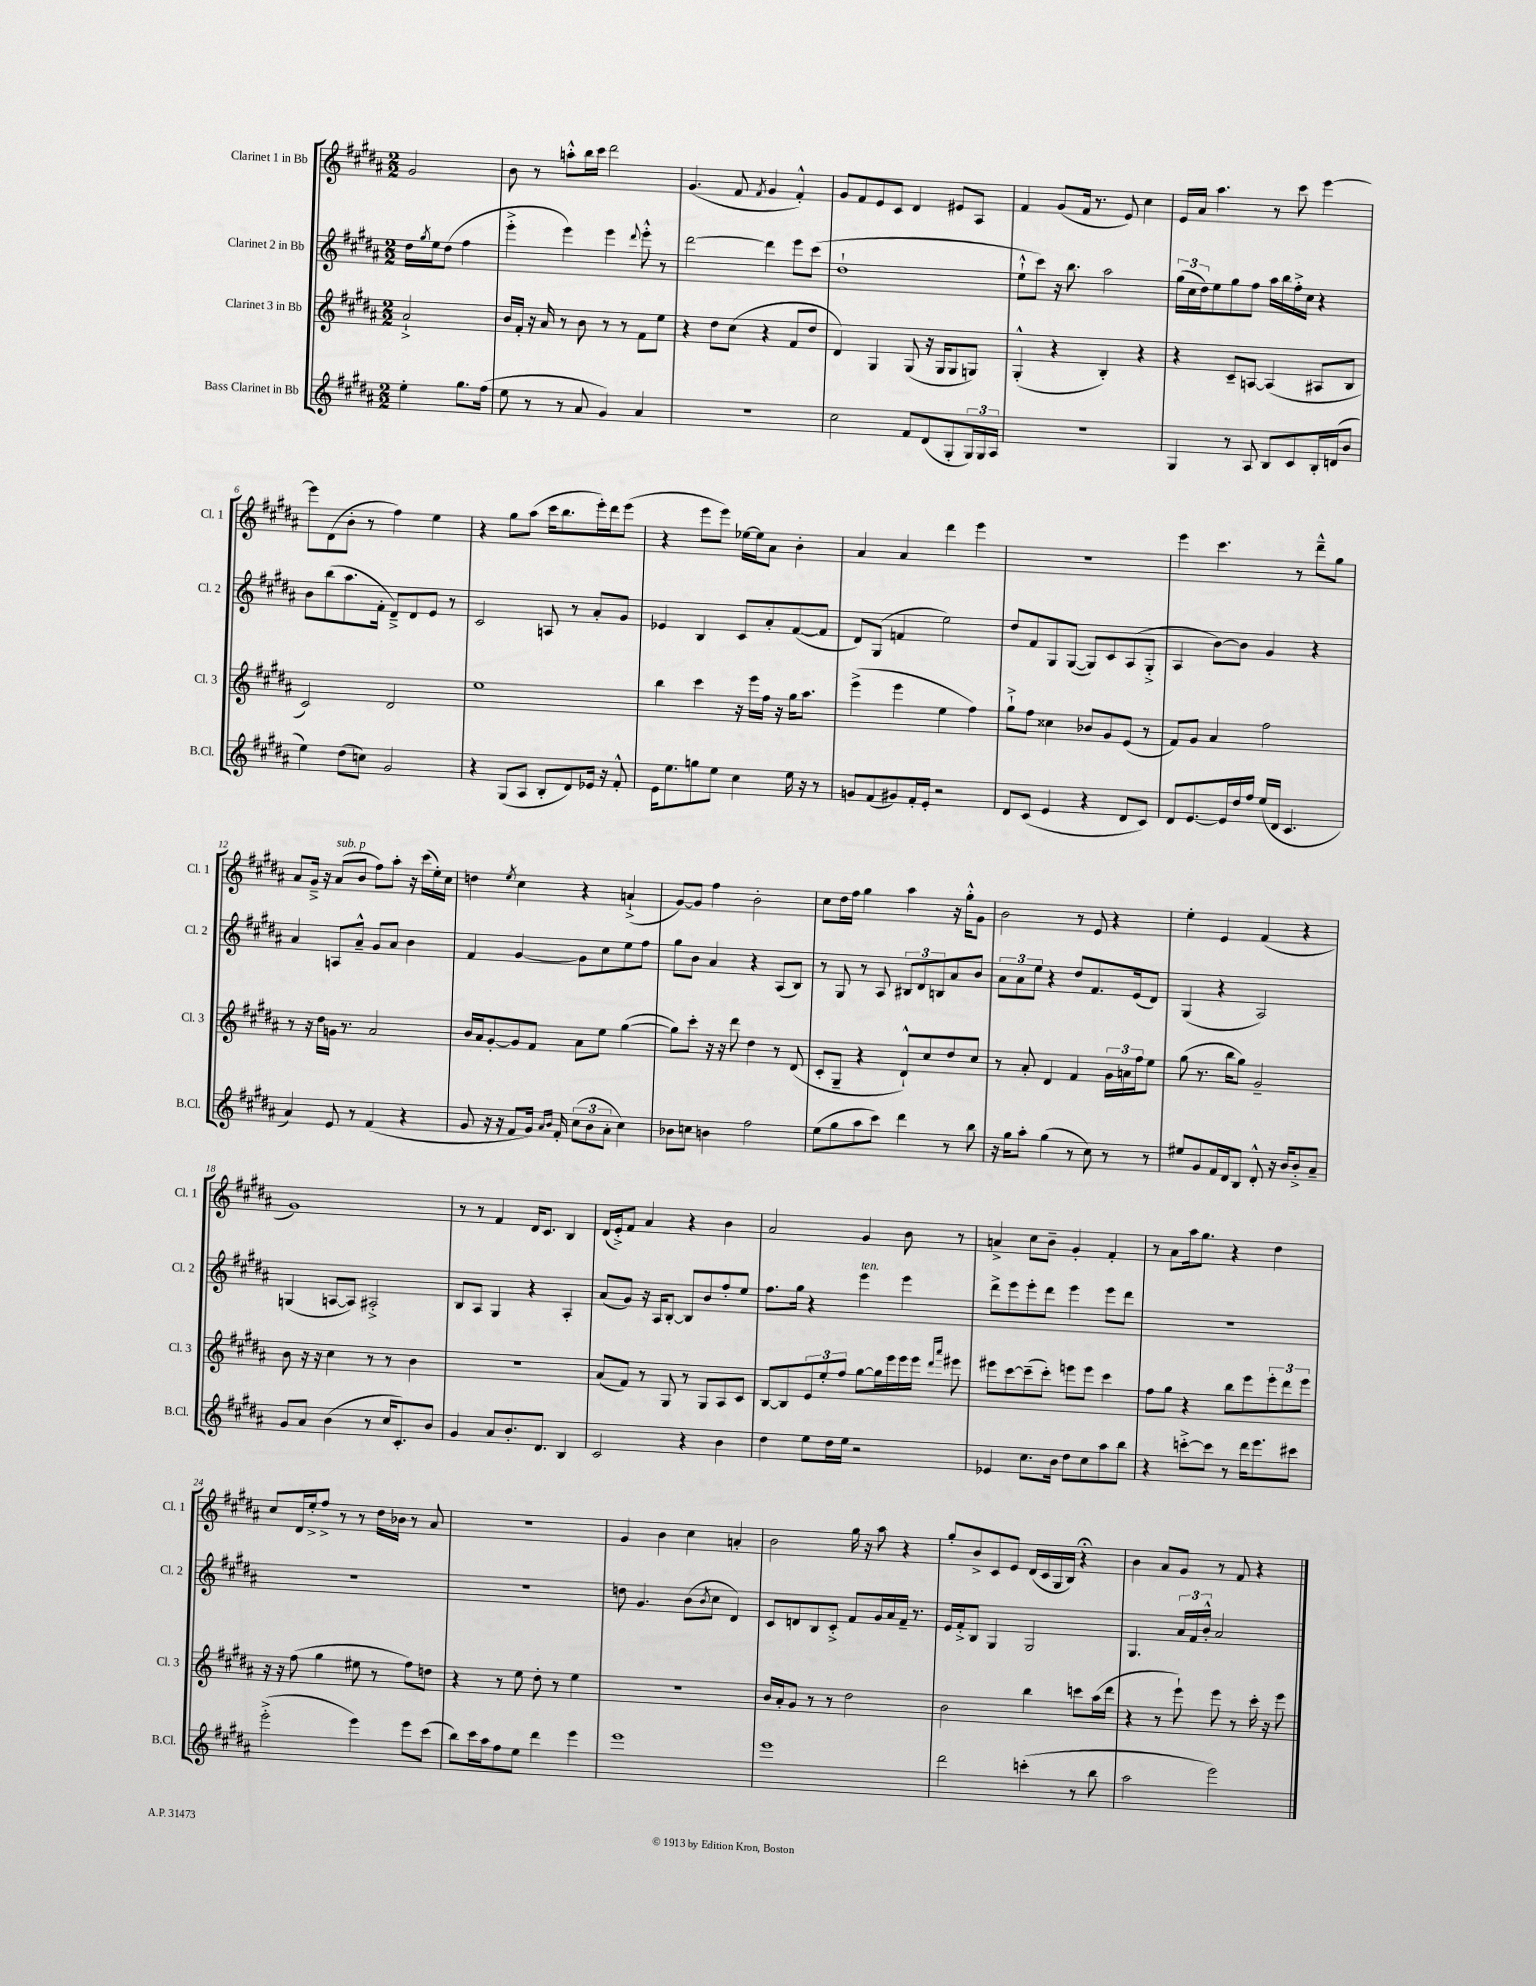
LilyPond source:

<<
\new StaffGroup <<
\new Staff = "s0" \with { instrumentName = "Clarinet 1 in Bb" shortInstrumentName = "Cl. 1" } {
    \clef treble \key b \major \numericTimeSignature \time 2/2 \partial 2
    gis'2 |
    b'8 r8 a''8-.-^ b''16 cis'''16 dis'''2 |
    gis'4.( fis'8 \acciaccatura { fis'8 } gis'4 fis'4-.-^) |
    gis'8 fis'8 e'8 cis'8 dis'4 eis'8 ais8 |
    fis'4 gis'8( fis'16 r8. e'8) cis''4 |
    e'16 ais'16 ais''4. r8 cis'''8 e'''4~ |
    e'''8 dis'8( b'8-. r8 fis''4) e''4 |
    r4 gis''8 ais''8( cis'''16 b''8. e'''16-.) dis'''16 e'''8( |
    r4 e'''8 e'''8) ees''16~ ees''16 ais'8 b'4-. |
    ais'4 ais'4 dis'''4 e'''4 |
    R1 |
    e'''4 cis'''4. r8 dis'''8---^ gis''8 |
    ais'8 gis'16---> r16 ais'8^\markup { \italic "sub. p" }( b'8 fis''8) ais''8-. r16 cis'''16( e''16-.) cis''16 |
    d''4 \acciaccatura { e''8 } cis''4 r4 a'4-!->( |
    gis'8~) gis'8 fis''4 b'2-. |
    cis''8 dis''16 fis''16 gis''4 ais''4 r16 gis''16-.-^ gis'8 |
    b'2 r8 e'8 r4 |
    e''4-. e'4 fis'4( r4 |
    gis'1) |
    r8 r8 fis'4 dis'16 cis'8. b4 |
    dis'16( e'16-.->) fis'8 ais'4 r4 b'4 |
    ais'2 gis'4 b'8 r8 |
    a'4-> cis''8 b'8-- gis'4-. fis'4-. |
    r8 ais'8 ais''16 gis''8. r4 dis''4 |
    cis''8 dis'16 e''16-.-> fis''8-> r8 r8 dis''16 bes'16 r8 ais'8 |
    r1 |
    gis'4 b'4 cis''4 a'4-. |
    b'2 gis''16 r16 ais''8 r4 |
    gis''8-. b'8-> cis'8 e'8 dis'16( cis'16 gis16 b16) r4\fermata |
    b'4 ais'8 gis'8 r8 fis'8 r4 \bar "|." |
}
\new Staff = "s1" \with { instrumentName = "Clarinet 2 in Bb" shortInstrumentName = "Cl. 2" } {
    \clef treble \key b \major \numericTimeSignature \time 2/2 \partial 2
    dis''16 \acciaccatura { gis''8 } e''16 dis''8( fis''4 |
    e'''4-.-> e'''4) e'''4 \appoggiatura { dis'''8 } e'''8-.-^ r8 |
    dis'''2~ dis'''4 e'''8 cis'''8( |
    dis''1-! |
    e''8-!-^ cis'''8) r16 b''8. ais''2 |
    \tuplet 3/2 { gis''16( cis''16 dis''16) } e''8 gis''8 fis''8 ais''16 b''16 fis''16-.-> cis''16 r4 |
    b'8 b''8( ais''8. fis'16-. dis'8--->) dis'8 e'8 r8 |
    cis'2 a8 r8 ais'8-. gis'8 |
    ees'4 b4 cis'8 ais'8-. fis'8~( fis'8 |
    dis'8) gis8( f'4 e''2) |
    dis''8 fis'8 gis8 gis8~( gis8) cis'8 ais8( gis8-.-> |
    ais4 b'8~) b'8 gis'4 r4 |
    ais'4 a8 ais'8---^ gis'8 ais'8 b'4 |
    fis'4 gis'4~ gis'8 cis''8 e''8 fis''8 |
    gis''8 b'8 ais'4 r4 ais8( b8) |
    r8 gis8 r8 ais8 \tuplet 3/2 { bis8 dis'8 b8 } ais'8 b'8 |
    \tuplet 3/2 { ais'8 ais'8 e''8 } r4 dis''8 fis'8. e'16( dis'8) |
    gis4( r4 ais2) |
    g4( a8~ a8) ais2-.-> |
    b8 ais8 gis4 r4 ais4-. |
    ais'8( gis'8) r16 ais16 b8~-. b8 b'8 fis''8-. e''8 |
    fis''8. gis''16 r4 e'''4^\markup { \italic "ten." } e'''4 |
    dis'''8-> e'''8 e'''8-. dis'''8 e'''4 e'''8 dis'''8 |
    R1 |
    R1 |
    R1 |
    d''8 gis'4. b'8( \acciaccatura { b'8 } cis''8 dis'4) |
    cis'8 d'8 b8 cis'8-.-> fis'8 gis'16 ais'16 fis'16-- r8. |
    e'16 fis'16-.-> b8 gis4 gis2 |
    gis4. \tuplet 3/2 { ais'16 fis'16 b'16-.-^ } ais'2 \bar "|." |
}
\new Staff = "s2" \with { instrumentName = "Clarinet 3 in Bb" shortInstrumentName = "Cl. 3" } {
    \clef treble \key b \major \numericTimeSignature \time 2/2 \partial 2
    ais'2-!-> |
    b'16 fis'16-. r16 ais'16 r8 b'8 r8 r8 fis'8 e''8 |
    r4 dis''8 cis''8( r4 fis'8 dis''8 |
    dis'4) gis4 gis8( r16 gis16 gis8 g8) |
    gis4-.-^( r4 b4-.) r4 |
    r4 cis'8-- a8~ a4( ais8 b8 |
    cis'2) dis'2 |
    e''1 |
    b''4 cis'''4 r16 e'''16 fis''16 r16 gis''16 ais''8. |
    e'''4->( e'''4 e''4 fis''4) |
    gis''8-!-> fis''8 cisis''4 bes'8 gis'8 e'8( r8 |
    fis'8) gis'8 ais'4 fis''2 |
    r8 r16 dis''16 g'16 r8. ais'2 |
    b'16 ais'16 gis'8~-. gis'8 fis'8 ais'8 e''8 gis''4~( |
    gis''8) cis'''8-. r16 r16 dis'''8 dis''4 r8 dis'8( |
    cis'8-. gis8-- r4 dis'8-!-^) cis''8 dis''8 cis''8 |
    r8 ais'8-. dis'4 fis'4 \tuplet 3/2 { gis'16 a'16 fis''16 } e''8 |
    gis''8( r8. b''16 gis''8) gis'2-- |
    b'8 r16 r16 cis''4 r8 r8 b'4 |
    r1 |
    ais'8( fis'8) r8 gis8 r8 gis8 ais8 cis'8 |
    b8~ b8 \tuplet 3/2 { e'8 e''8-. fis''8 } gis''8~ gis''16 e'''16 e'''16 e'''16 \grace { dis'''16 ais'''16 } eis'''8 |
    eis'''8 cis'''8~ cis'''8--( cis'''8-.) e'''8 e'''8 cis'''4 |
    fis''8 gis''8 r4 b''8 e'''8 \tuplet 3/2 { e'''8-. dis'''8 e'''8 } |
    r16 r16 fis''8( gis''4 eis''8 r8 fis''8) d''8 |
    r4 r8 e''8 dis''8-. r8 e''4 |
    R1 |
    b'16 ais'16-. gis'8 r8 r8 dis''2 |
    b'2 b''4 c'''8 ais''16( dis'''16 |
    r4 r8 e'''8-!) e'''8 r8 cis'''16-. r16 e'''8 \bar "|." |
}
\new Staff = "s3" \with { instrumentName = "Bass Clarinet in Bb" shortInstrumentName = "B.Cl." } {
    \clef treble \key b \major \numericTimeSignature \time 2/2 \partial 2
    e''4-. gis''8. fis''16( |
    e''8 r8 r8 ais'8 gis'4) ais'4 |
    r1 |
    cis''2 fis'8 dis'8( gis8-. \tuplet 3/2 { gis16) gis16 ais16 } |
    R1 |
    gis4 r8 ais8 b8 cis'8 b16-. d'16( b'8 |
    e''4) dis''8( c''8) gis'2 |
    r4 gis8( ais8 b8-. dis'8) ees'16 r16 fis'8-.-^ |
    e'16 e''8. g''8 e''8 cis''4 e''16 r16 r8 |
    g'8 fis'8( gis'8) fis'16-. e'16-. r2 |
    dis'8 cis'8( e'4 r4 dis'8 cis'8) |
    dis'8 e'8.~ e'16 dis''16 fis''16 e''16( dis'16 cis'4. |
    ais'4) e'8 r8 fis'4( r4 |
    gis'8 r16 r16 fis'8 gis'16) \grace { ais'16 b'16 } fis'16-. \tuplet 3/2 { cis''8( b'8 ais'8-. } cis''4) |
    bes'8 c''8 b'4 fis''2 |
    e''8( gis''8 ais''8 cis'''8) dis'''4 r8 b''8 |
    r16 gis''16 ais''8-. gis''4( r8 cis''8) r8 r8 |
    eis''8 gis'8 fis'16 dis'16 b8 dis'8-.-^ r16 b'16 b'8-.-> ais'8-- |
    gis'8 ais'8 b'4( r8 cis''16 cis'8.-.) b'8 |
    gis'4 ais'8 b'8.-. dis'8. b4 |
    cis'2 r4 b'4 |
    dis''4 e''8 dis''16 e''16 r2 |
    ees'4 cis''8. b'16 dis''8 cis''8 ais''8 b''8 |
    r4 c'''8~-.-> c'''8 r8 dis'''16 e'''8. cis'''8 |
    e'''2-.->( e'''4) e'''8 cis'''8( |
    b''8) cis'''16 ais''16 fis''8 e''8 dis'''4 e'''4 |
    e'''1 |
    e'''1 |
    dis'''2 c'''4-.( r8 b''8 |
    ais''2 e'''2) \bar "|." |
}
>>
>>
